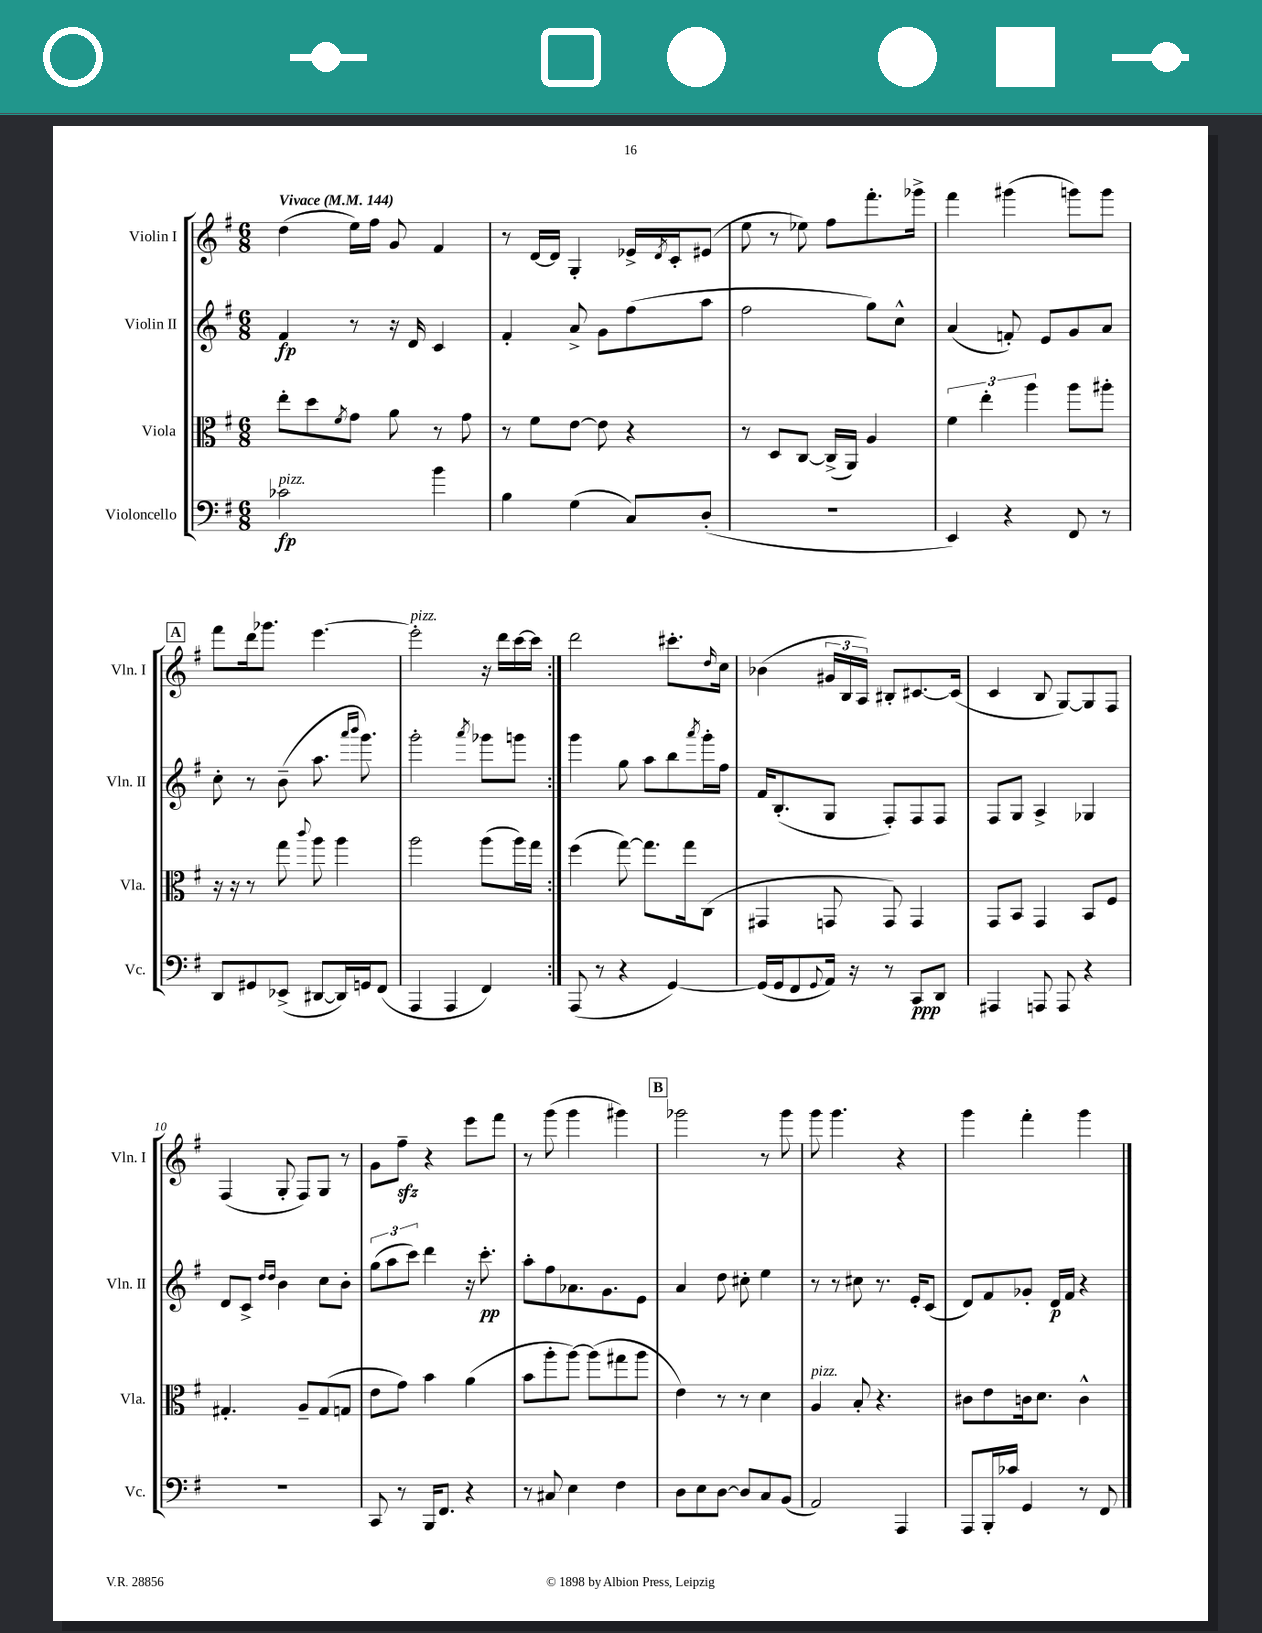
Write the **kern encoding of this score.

**kern	**dynam	**kern	**kern	**dynam	**kern
*part4	*part4	*part3	*part2	*part2	*part1
*staff4	*staff4	*staff3	*staff2	*staff2	*staff1
*I"Violoncello	*	*I"Viola	*I"Violin II	*	*I"Violin I
*I'Vc.	*	*I'Vla.	*I'Vln. II	*	*I'Vln. I
*clefF4	*	*clefC3	*clefG2	*	*clefG2
*k[f#]	*	*k[f#]	*k[f#]	*	*k[f#]
*M6/8	*	*M6/8	*M6/8	*	*M6/8
*MM144	*	*MM144	*MM144	*	*MM144
=1	=1	=1	=1	=1	=1
!	!	!	!	!	!LO:TX:a:B:t=Vivace
!LO:TX:a:i:t=pizz.	!	!	!	!	!
2c-X\	fp	8ee'\L	4f#/	fp	(4dd\
.	.	8dd\	.	.	.
.	.	8qf#/	.	.	.
.	.	8g\J	8r	.	16ee\LL)
.	.	.	.	.	16ff#\JJ
.	.	8a\	16r	.	8g/
.	.	.	16d/	.	.
4b\	.	8r	4c/	.	4f#/
.	.	8g\	.	.	.
=2	=2	=2	=2	=2	=2
4B\	.	8r	4f#'/	.	8r
.	.	8f#\L	.	.	[16d/LL
.	.	.	.	.	16d/JJ]
(4G\	.	[8e\J	8a^/	.	4G'/
.	.	8e\]	8g\L	.	.
8C/L)	.	4r	(8ff#\	.	16e-X^/LL
.	.	.	.	.	8qd/
.	.	.	.	.	16c'/J
(8D'/J	.	.	8aa\J	.	(8e#X/J
=3	=3	=3	=3	=3	=3
2.r	.	8r	2ff#\	.	8ee\
.	.	8D/L	.	.	8r
.	.	[8C/J	.	.	8ee-X\)
.	.	(16C^/LL]	.	.	8ff#\L
.	.	16AA/JJ)	.	.	.
.	.	4A/	8gg\L)	.	8.fff#'\
.	.	.	8cc^^\J	.	.
.	.	.	.	.	16ggg-X^\Jk
=4	=4	=4	=4	=4	=4
4EE/)	.	6f#\	(4a/	.	4fff#\
.	.	6ee'\	.	.	.
4r	.	.	8fn'/)	.	(4ggg#X\
.	.	6aa\	.	.	.
.	.	.	8e/L	.	.
8FF#/	.	8aa\L	8g/	.	8gggn\L)
8r	.	8aa#X'\J	8a/J	.	8ggg\J
!!LO:LB:g=z
!!LO:REH:place=s1:t=A
=5	=5	=5	=5	=5	=5
8DD/L	.	16r	8cc'\	.	8fff#\L
.	.	16r	.	.	.
8GG#X/	.	8r	8r	.	16ddd\k
.	.	.	.	.	8.ggg-X\J
(8EE-X^/J	.	8gg\	(8b~\	.	.
.	.	8qqccc/	.	.	.
[8DD#X/L	.	8aa\	8.aa\	.	[4.eee\
16DD#/L])	.	4aa\	.	.	.
.	.	.	16qqaaa/LL	.	.
.	.	.	16qqbbb/JJ	.	.
16GGn/J	.	.	8.ggg\)	.	.
(8FF#/J	.	.	.	.	.
=6	=6	=6	=6	=6	=6
!	!	!	!	!	!LO:TX:a:i:t=pizz.
4AAA/	.	2aa\	2ggg'\	.	2eee'\]
4AAA/	.	.	.	.	.
.	.	.	8qaaa/	.	.
4FF#/)	.	(8aa\L	8ggg-X\L	.	16r
.	.	.	.	.	16ddd\LL
.	.	16aa\L)	8gggn\J	.	[16ccc\
.	.	16gg\JJ	.	.	16ccc\JJ]
=7:|!	=7:|!	=7:|!	=7:|!	=7:|!	=7:|!
(8AAA/	.	(4ff#\	4ggg\	.	2ddd\
8r	.	.	.	.	.
4r	.	[8gg\)	8gg\	.	.
.	.	8.gg\L]	8aa\L	.	.
[4GG/)	.	.	8bb\	.	8.ccc#X'\L
.	.	16gg\k	.	.	.
.	.	.	8qaaa/	.	.
.	.	(8C\J	16ggg'\L	.	.
.	.	.	.	.	16qqdd/
.	.	.	16ff#\JJ	.	16cc\Jk
=8	=8	=8	=8	=8	=8
(16GG/LL]	.	4GG#X/	16f#/KL	.	(4b-X\
16GG/J	.	.	(8.B'/	.	.
8FF#/	.	.	.	.	.
8qqGG/	.	.	.	.	.
16AA/Jk)	.	8GGn/	8G/J	.	24g#X/LL
.	.	.	.	.	24B/
16r	.	.	.	.	.
.	.	.	.	.	24A/JJ)
8r	.	8GG/)	8F#'/L)	.	8B#X'/L
8CC/L	ppp	4GG/	8F#/	.	[8.c#X/
8DD/J	.	.	8F#/J	.	.
.	.	.	.	.	(16c#/Jk]
=9	=9	=9	=9	=9	=9
4AAA#X/	.	8GG/L	8F#/L	.	4c/
.	.	8BB/J	8G/J	.	.
8AAAn/	.	4GG/	4A^/	.	8B/
8AAA/	.	.	.	.	[8G/L)
4r	.	8BB/L	4G-X/	.	8G/]
.	.	8F#/J	.	.	8F#/J
!!LO:LB:g=z
=10	=10	=10	=10	=10	=10
2.r	.	4.G#X'/	8d/L	.	(4F#/
.	.	.	8c^/J	.	.
.	.	.	16qqdd/LL	.	.
.	.	.	16qqdd/JJ	.	.
.	.	.	4b\	.	8G'/
.	.	8A~/L	.	.	8F#/L)
.	.	(8G#/	8cc\L	.	8G/J
.	.	8Gn/J	8b'\J	.	8r
=11	=11	=11	=11	=11	=11
8CC/	.	8e\L	(12gg\L	.	8g\L
.	.	.	12aa\	.	.
8r	.	8g\J)	.	.	8ff#zz~\J
.	.	.	12ccc\J)	.	.
16BBB/KL	.	4b\	4ddd\	.	4r
8.FF#/J	.	.	.	.	.
4r	.	(4a\	16r	.	8eee\L
.	.	.	8.ccc'\	pp	.
.	.	.	.	.	8fff#\J
=12	=12	=12	=12	=12	=12
8r	.	8b\L	8aa'\L	.	8r
8C#X/	.	8aa'\	8ff#\	.	(8ggg\
4E\	.	[8aa\J)	8.a-X\	.	4ggg\
.	.	(8aa\L]	.	.	.
.	.	.	8.g\	.	.
4F#\	.	8gg#X\	.	.	4ggg#X\)
.	.	8aa\J	8e\J	.	.
!!LO:REH:place=s1:t=B
=13	=13	=13	=13	=13	=13
8D\L	.	4e\)	4a/	.	2ggg-X\
8E\	.	.	.	.	.
[8D\J	.	8r	8dd\	.	.
8D/L]	.	8r	8cc#X'\	.	.
8C/	.	4d\	4ee\	.	8r
(8BB/J	.	.	.	.	8ggg-\
=14	=14	=14	=14	=14	=14
!	!	!LO:TX:a:i:t=pizz.	!	!	!
2AA/)	.	4A/	8r	.	8ggg\
.	.	.	8r	.	4.ggg\
.	.	8B'/	8cc#X\	.	.
.	.	4.r	8.r	.	.
4AAA/	.	.	.	.	4r
.	.	.	16e'/KL	.	.
.	.	.	(8c/J	.	.
=15	=15	=15	=15	=15	=15
8AAA/L	.	8c#X\L	8d/L)	.	4ggg\
16BBB'/L	.	8e\	8f#/	.	.
16c-X/JJ	.	.	.	.	.
4GG/	.	16cn\k	8g-X'/J	.	4fff#'\
.	.	8.d\J	.	.	.
.	.	.	16d/LL	p	.
.	.	.	16f#/JJ	.	.
8r	.	4c^^\	4r	.	4ggg\
8FF#/	.	.	.	.	.
==	==	==	==	==	==
*-	*-	*-	*-	*-	*-
